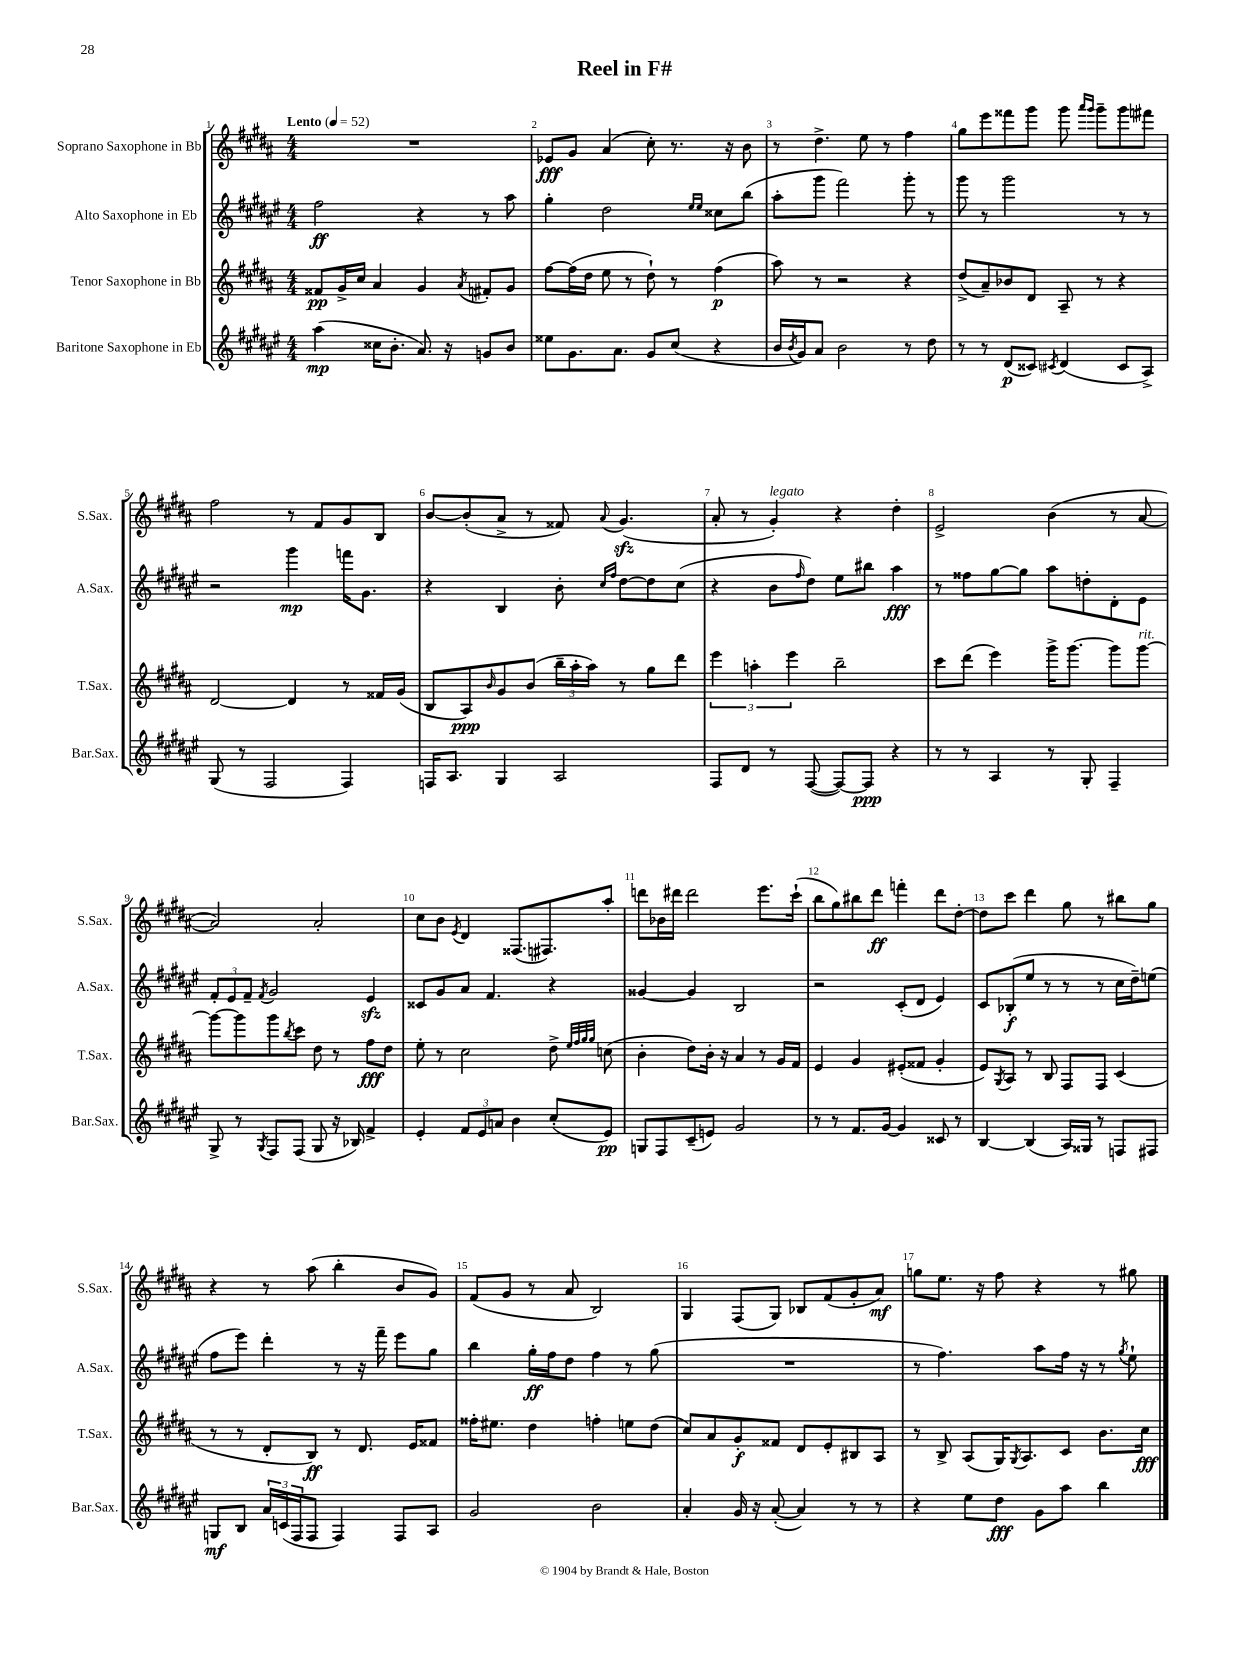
\header { title = "Reel in F#" }
<<
\new StaffGroup <<
\new Staff = "s0" \with { instrumentName = "Soprano Saxophone in Bb" shortInstrumentName = "S.Sax." } {
    \clef treble \key b \major \numericTimeSignature \time 4/4 \tempo "Lento" 4 = 52
    R1 |
    ees'8\fff gis'8 ais'4( cis''8-.) r8. r16 b'8 |
    r8 dis''4.-> e''8 r8 fis''4 |
    gis''8 e'''8 fisis'''8 gis'''8 gis'''8 \grace { ais'''16 gis'''16 } gis'''8-- gis'''8 fis'''8 |
    fis''2 r8 fis'8 gis'8 b8 |
    b'8~ b'8-.( ais'8-> r8 fisis'8) \appoggiatura { ais'8 } gis'4.\sfz( |
    ais'8-. r8 gis'4-.^\markup { \italic "legato" }) r4 dis''4-. |
    e'2-> b'4( r8 ais'8~ |
    ais'2) ais'2-. |
    cis''8 b'8 \acciaccatura { e'8 } dis'4 fisis8.( fis8.) ais''8-. |
    d'''8 bes'16 dis'''16 dis'''2 e'''8. cis'''16-!( |
    b''8 gis''8) bis''8 dis'''8\ff f'''4-. dis'''8 dis''8~-. |
    dis''8 cis'''8 dis'''4 gis''8 r8 bis''8 gis''8 |
    r4 r8 ais''8( b''4-. b'8 gis'8) |
    fis'8( gis'8 r8 ais'8 b2) |
    gis4 fis8( gis8) bes8 fis'8( gis'8-. ais'8\mf) |
    g''8 e''8. r16 fis''8 r4 r8 gis''8 \bar "|." |
}
\new Staff = "s1" \with { instrumentName = "Alto Saxophone in Eb" shortInstrumentName = "A.Sax." } {
    \clef treble \key fis \major \numericTimeSignature \time 4/4
    fis''2\ff r4 r8 ais''8 |
    gis''4-. dis''2 \grace { eis''16 eis''16 } cisis''8 b''8( |
    ais''8-. gis'''8 fis'''2) gis'''8-. r8 |
    gis'''8 r8 gis'''2 r8 r8 |
    r2 gis'''4\mp f'''16 gis'8. |
    r4 b4 b'8-. \grace { cis''16 fis''16 } dis''8~ dis''8 cis''8( |
    r4 b'8 \grace { fis''16 } dis''8) eis''8 bis''8 ais''4\fff |
    r8 fisis''8 gis''8~ gis''8 ais''8 d''8-. dis'8-. eis'8 |
    \tuplet 3/2 { fis'8-. eis'8 fis'8-- } \acciaccatura { fis'8 } gis'2 eis'4\sfz |
    cisis'8 gis'8 ais'8 fis'4. r4 |
    gisis'4~ gisis'4 b2 |
    r2 cis'8-.( dis'8 eis'4) |
    cis'8 bes8-.\f( eis''8 r8 r8 r8 cis''16 dis''16--) e''8( |
    fis''8 eis'''8) dis'''4-. r8 r16 fis'''16-- eis'''8 gis''8 |
    b''4 gis''16-.\ff fis''16 dis''8 fis''4 r8 gis''8( |
    R1 |
    r8 fis''4.) ais''8 fis''16 r16 r8 \acciaccatura { gis''8 } eis''8-! \bar "|." |
}
\new Staff = "s2" \with { instrumentName = "Tenor Saxophone in Bb" shortInstrumentName = "T.Sax." } {
    \clef treble \key b \major \numericTimeSignature \time 4/4
    fisis'8\pp gis'16-> cis''16 ais'4 gis'4 \acciaccatura { ais'8 } fis'8-. gis'8 |
    fis''8~ fis''16( dis''16 e''8 r8 dis''8-!) r8 fis''4\p( |
    ais''8) r8 r2 r4 |
    dis''8->( ais'8--) bes'8 dis'8 ais8-- r8 r4 |
    dis'2~ dis'4 r8 fisis'16 gis'16( |
    b8 ais8\ppp) \grace { b'16 } gis'8 b'8( \tuplet 3/2 { b''16-- ais''16-. ais''16) } r8 gis''8 dis'''8 |
    \tuplet 3/2 { e'''4 a''4-. e'''4 } b''2-- |
    cis'''8 dis'''8( e'''4) gis'''16-> gis'''8.~ gis'''8 gis'''8~^\markup { \italic "rit." } |
    gis'''8~ gis'''8 gis'''8 \acciaccatura { b''8 } cis'''8 dis''8 r8 fis''8\fff dis''8 |
    e''8-. r8 cis''2 dis''8-> \grace { e''32 fis''32 gis''32 gis''32 } c''8( |
    b'4-. dis''8) b'16-. r16 ais'4 r8 gis'16 fis'16 |
    e'4 gis'4 eis'8-.( fisis'8 gis'4-. |
    e'8) \acciaccatura { gis8 } ais8 r8 b8 fis8 fis8 cis'4( |
    r8 r8 dis'8-. b8\ff) r8 dis'8. e'16 fisis'8 |
    fisis''16-. eis''8. dis''4 f''4-. e''8 dis''8( |
    cis''8) ais'8 gis'8-.\f fisis'8 dis'8 e'8-. bis8 ais8 |
    r8 b8-> ais8( gis16) \acciaccatura { gis8 } ais8. cis'8 b'8. cis''16\fff \bar "|." |
}
\new Staff = "s3" \with { instrumentName = "Baritone Saxophone in Eb" shortInstrumentName = "Bar.Sax." } {
    \clef treble \key fis \major \numericTimeSignature \time 4/4
    ais''4\mp( cisis''16 b'8.-. ais'8.) r16 g'8 b'8 |
    eisis''8 gis'8. ais'8. gis'8 cis''8( r4 |
    b'16 \acciaccatura { b'8 } gis'16) ais'8 b'2 r8 dis''8 |
    r8 r8 dis'8\p( cisis'8) \acciaccatura { cis'8 } dis'4( cis'8 ais8->) |
    gis8( r8 fis2 fis4) |
    f16 ais8. gis4 ais2 |
    fis8 dis'8 r8 fis8~( fis8~) fis8\ppp r4 |
    r8 r8 ais4 r8 gis8-. fis4-- |
    gis8-> r8 \acciaccatura { gis8 } fis8 fis8( gis8 r16 bes16) fis'4-> |
    eis'4-. \tuplet 3/2 { fis'8 eis'8 a'8 } b'4 cis''8-.( eis'8\pp) |
    g8 fis8 cis'8--( e'8) gis'2 |
    r8 r8 fis'8. gis'16~ gis'4 cisis'8 r8 |
    b4~ b4( ais16) gisis16 r8 f8 fis8 |
    g8\mf b8 \tuplet 3/2 { ais'16 c'16( fis16 } fis8 fis4) fis8 ais8 |
    gis'2 b'2 |
    ais'4-. gis'16 r16 ais'8~-.( ais'4) r8 r8 |
    r4 eis''8 dis''8\fff gis'8 ais''8 b''4 \bar "|." |
}
>>
>>
\layout { \context { \Score \override BarNumber.break-visibility = ##(#f #t #t) barNumberVisibility = #all-bar-numbers-visible } }
